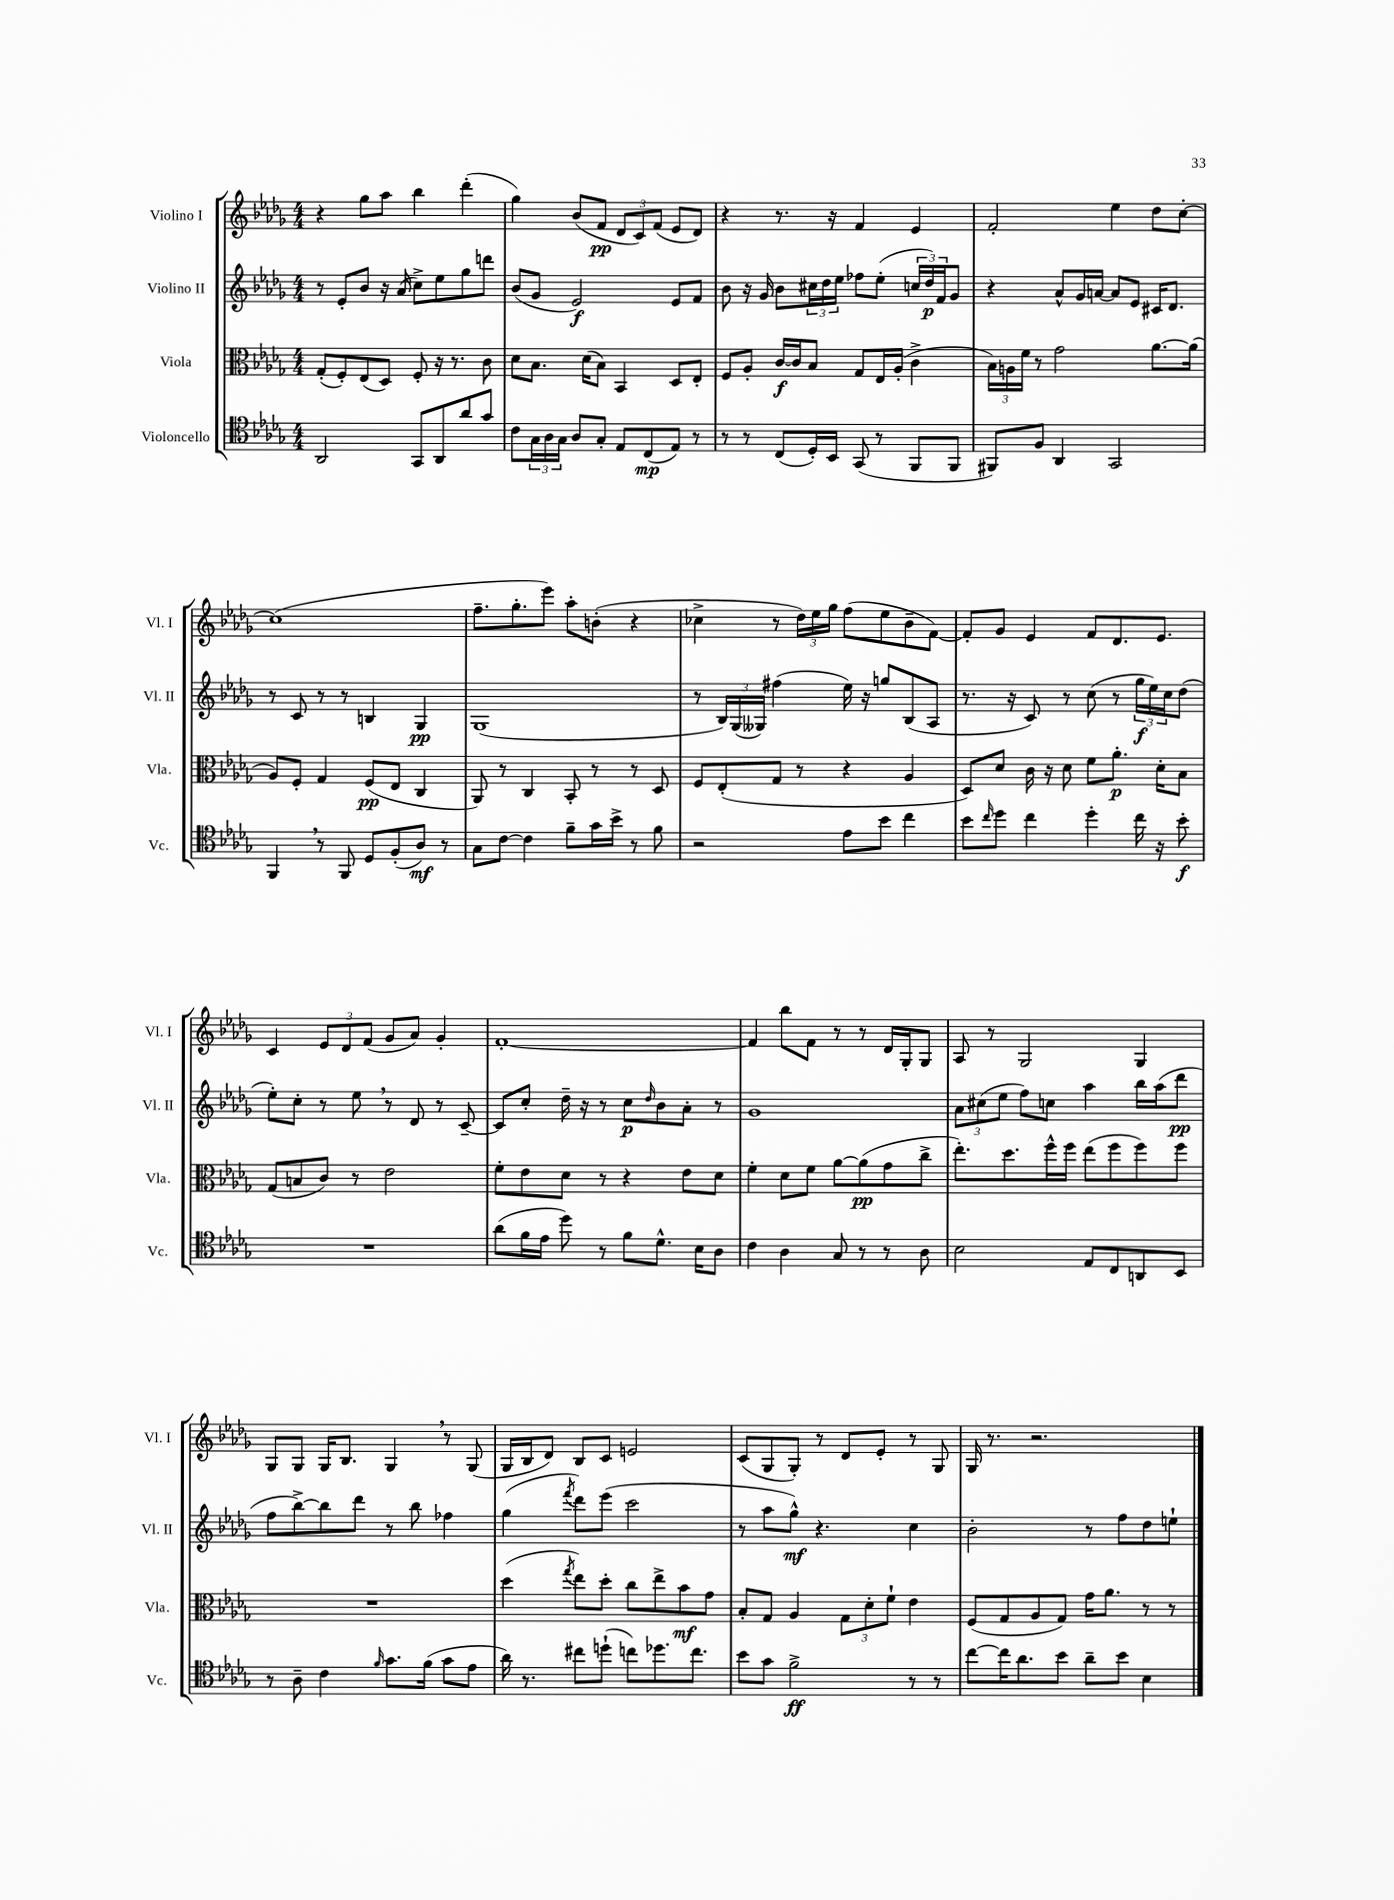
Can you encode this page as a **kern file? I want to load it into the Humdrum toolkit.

**kern	**dynam	**kern	**dynam	**kern	**dynam	**kern	**dynam
*part4	*part4	*part3	*part3	*part2	*part2	*part1	*part1
*staff4	*staff4	*staff3	*staff3	*staff2	*staff2	*staff1	*staff1
*I"Violoncello	*	*I"Viola	*	*I"Violino II	*	*I"Violino I	*
*I'Vc.	*	*I'Vla.	*	*I'Vl. II	*	*I'Vl. I	*
*clefC4	*	*clefC3	*	*clefG2	*	*clefG2	*
*k[b-e-a-d-g-]	*	*k[b-e-a-d-g-]	*	*k[b-e-a-d-g-]	*	*k[b-e-a-d-g-]	*
*M4/4	*	*M4/4	*	*M4/4	*	*M4/4	*
=3	=3	=3	=3	=3	=3	=3	=3
2AA-/	.	(8G-'/L	.	8r	.	4r	.
.	.	8F'/)	.	8e-'/L	.	.	.
.	.	(8E-/	.	8b-/J	.	8gg-\L	.
.	.	8D-/J)	.	16r	.	8aa-\J	.
.	.	.	.	(16a-/	.	.	.
8GG-/L	.	8F'/	.	8cc^\L)	.	4bb-\	.
8AA-/	.	16r	.	8ee-\	.	.	.
.	.	8.r	.	.	.	.	.
8a-/	.	.	.	8gg-\	.	(4ddd-'\	.
8g-/J	.	8c\	.	8dddn\J	.	.	.
=4	=4	=4	=4	=4	=4	=4	=4
8c\L	.	8d-\L	.	(8b-/L	.	4gg-\)	.
24G-\L	.	8.B-\J	.	8g-/J	.	.	.
24A-\	.	.	.	.	.	.	.
24G-\JJ	.	.	.	.	.	.	.
8A-/L	.	.	.	2e-/)	f	(8b-/L	.
.	.	(16d-\KL	.	.	.	.	.
8G-'/J	.	8B-\J)	.	.	.	8f/J	pp
8E-/L	.	4BB-/	.	.	.	12d-/L	.
.	.	.	.	.	.	12c/)	.
(8C/	mp	.	.	.	.	.	.
.	.	.	.	.	.	(12f/J	.
8E-/J)	.	8D-/L	.	8e-/L	.	8e-/L	.
8r	.	8E-'/J	.	8f/J	.	8d-/J)	.
=5	=5	=5	=5	=5	=5	=5	=5
8r	.	8F/L	.	8b-\	.	4r	.
8r	.	8A-'/J	.	16r	.	.	.
.	.	.	.	16g-/	.	.	.
(8C/L	.	[16c/LL	f	8b-\L	.	8.r	.
.	.	16c/J]	.	.	.	.	.
16D-'/L)	.	8B-/J	.	24cc#X\L	.	.	.
.	.	.	.	24dd-\	.	.	.
16BB-/JJ	.	.	.	.	.	16r	.
.	.	.	.	24ee-\JJ	.	.	.
(8GG-/	.	8G-/L	.	8ff-X\L	.	4f/	.
8r	.	16E-/L	.	(8ee-'\J	.	.	.
.	.	(16A-'/JJ	.	.	.	.	.
8FF/L	.	4c^\	.	24ccn/LL	.	4e-/	.
.	.	.	.	24dd-/)	p	.	.
.	.	.	.	24f/J	.	.	.
8FF/J	.	.	.	8g-/J	.	.	.
=6	=6	=6	=6	=6	=6	=6	=6
8FF#X/L)	.	24B-\LL)	.	4r	.	2f'/	.
.	.	24An\	.	.	.	.	.
.	.	24f\JJ	.	.	.	.	.
8F/J	.	8r	.	.	.	.	.
4AA-/	.	2g-\	.	8a-^^/L	.	.	.
.	.	.	.	16g-/L	.	.	.
.	.	.	.	[16an/JJ	.	.	.
2GG-/	.	.	.	8a/L]	.	4ee-\	.
.	.	.	.	8e-/J	.	.	.
.	.	[8.a-\L	.	16c#X/KL	.	8dd-\L	.
.	.	.	.	8.d-/J	.	.	.
.	.	.	.	.	.	[8cc'\J	.
.	.	(16a-\Jk]	.	.	.	.	.
!!LO:LB:g=z
=7	=7	=7	=7	=7	=7	=7	=7
4FF,/	.	8A-/L)	.	8r	.	(1cc]	.
.	.	8F'/J	.	8c/	.	.	.
8r	.	4G-/	.	8r	.	.	.
8FF/	.	.	.	8r	.	.	.
8D-/L	.	(8F/L	pp	4Bn/	.	.	.
(8F'/	.	8E-/J	.	.	.	.	.
8A-/J)	mf	4C/	.	4G-/	pp	.	.
8r	.	.	.	.	.	.	.
=8	=8	=8	=8	=8	=8	=8	=8
8G-\L	.	8AA-/)	.	(1G-	.	8.ff~\L	.
[8c\J	.	8r	.	.	.	.	.
.	.	.	.	.	.	8.gg-'\	.
4c\]	.	4C/	.	.	.	.	.
.	.	.	.	.	.	8eee-\J)	.
8f~\L	.	8BB-'/	.	.	.	8aa-'\L	.
16g-\L	.	8r	.	.	.	(8bn'\J	.
16b-^\JJ	.	.	.	.	.	.	.
8r	.	8r	.	.	.	4r	.
8f\	.	8D-/	.	.	.	.	.
=9	=9	=9	=9	=9	=9	=9	=9
2r	.	8F/L	.	8r	.	4cc-X^\	.
.	.	(8E-'/	.	24B-/LL)	.	.	.
.	.	.	.	(24G-/	.	.	.
.	.	.	.	24G--X/JJ)	.	.	.
.	.	8G-/J	.	(4ff#X\	.	8r	.
.	.	8r	.	.	.	24dd-\LL)	.
.	.	.	.	.	.	24ee-\	.
.	.	.	.	.	.	24gg-\JJ	.
8e-\L	.	4r	.	16ee-\)	.	(8ff\L	.
.	.	.	.	16r	.	.	.
8b-\J	.	.	.	8ggn/L	.	8ee-\	.
4cc\	.	4A-/	.	(8B-/	.	8b-~\	.
.	.	.	.	8A-/J	.	[8f\J)	.
=10	=10	=10	=10	=10	=10	=10	=10
8b-\L	.	8D-/L)	.	8.r	.	8f'/L]	.
16qqcc/	.	.	.	.	.	.	.
8dd-\J	.	8d-/J	.	.	.	8g-/J	.
.	.	.	.	16r	.	.	.
4cc\	.	16c\	.	8c/)	.	4e-/	.
.	.	16r	.	.	.	.	.
.	.	8d-\	.	8r	.	.	.
4dd-'\	.	8f\L	.	(8cc\	.	8f/L	.
.	.	8.a-'\J	p	8r	.	8.d-/	.
16cc\	.	.	.	24gg-\LL	f	.	.
.	.	.	.	24ee-\)	.	.	.
16r	.	16d-'\KL	.	.	.	8.e-/J	.
.	.	.	.	24cc\J	.	.	.
8b-'\	f	8B-\J	.	(8dd-\J	.	.	.
!!LO:LB:g=z
=11	=11	=11	=11	=11	=11	=11	=11
1r	.	(8G-/L	.	8ee-'\L)	.	4c/	.
.	.	8Bn/	.	8cc'\J	.	.	.
.	.	8c/J)	.	8r	.	12e-/L	.
.	.	.	.	.	.	12d-/	.
.	.	8r	.	8ee-,\	.	.	.
.	.	.	.	.	.	(12f/J	.
.	.	2e-\	.	8r	.	8g-/L	.
.	.	.	.	8d-/	.	8a-/J)	.
.	.	.	.	8r	.	4g-'/	.
.	.	.	.	[8c~/	.	.	.
=12	=12	=12	=12	=12	=12	=12	=12
(8a-\L	.	8f'\L	.	8c/L]	.	[1f'	.
16f\L	.	8e-\	.	8cc'/J	.	.	.
16e-\JJ	.	.	.	.	.	.	.
8dd-\)	.	8d-\J	.	16dd-~\	.	.	.
.	.	.	.	16r	.	.	.
8r	.	8r	.	8r	.	.	.
8f\L	.	4r	.	8cc\L	p	.	.
.	.	.	.	16qqdd-/	.	.	.
8.d-^^\J	.	.	.	8b-\	.	.	.
.	.	8e-\L	.	8a-'\J	.	.	.
16B-\KL	.	.	.	.	.	.	.
8A-\J	.	8d-\J	.	8r	.	.	.
=13	=13	=13	=13	=13	=13	=13	=13
4c\	.	4f'\	.	1g-	.	4f/]	.
4A-\	.	8d-\L	.	.	.	8bb-\L	.
.	.	8f\J	.	.	.	8f\J	.
8G-/	.	[8a-\L	.	.	.	8r	.
8r	.	(8a-\]	pp	.	.	8r	.
8r	.	8g-\	.	.	.	16d-/LL	.
.	.	.	.	.	.	16G-'/J	.
8A-\	.	8cc^\J	.	.	.	8G-/J	.
=14	=14	=14	=14	=14	=14	=14	=14
2B-\	.	8.ee-'\L)	.	12a-\L	.	8A-/	.
.	.	.	.	(12cc#X\	.	.	.
.	.	.	.	.	.	8r	.
.	.	.	.	12ee-\J	.	.	.
.	.	8.dd-\	.	.	.	.	.
.	.	.	.	8ff\L)	.	2G-/	.
.	.	16ff^^\L	.	8ccn\J	.	.	.
.	.	16ff\JJ	.	.	.	.	.
8E-/L	.	(8ee-\L	.	4aa-\	.	.	.
8C/	.	8ff\	.	.	.	.	.
8AAn/	.	8ff\)	.	16bb-\LL	.	4G-/	.
.	.	.	.	(16aa-\J	.	.	.
8BB-/J	.	8ff\J	.	8ddd-\J	pp	.	.
!!LO:LB:g=z
=15	=15	=15	=15	=15	=15	=15	=15
8r	.	1r	.	8ff\L	.	8G-/L	.
8A-~\	.	.	.	[8bb-^\)	.	8G-/J	.
4c\	.	.	.	8bb-\]	.	16G-/KL	.
.	.	.	.	.	.	8.B-/J	.
.	.	.	.	8ddd-\J	.	.	.
16qqf/	.	.	.	.	.	.	.
8.g-\L	.	.	.	8r	.	4G-,/	.
.	.	.	.	8bb-\	.	.	.
(16f\Jk	.	.	.	.	.	.	.
8g-\L	.	.	.	4ff-X\	.	8r	.
8e-\J	.	.	.	.	.	(8G-/	.
=16	=16	=16	=16	=16	=16	=16	=16
16a-\)	.	(4dd-\	.	(4gg-\	.	16G-/LL	.
8.r	.	.	.	.	.	16B-/J	.
.	.	.	.	.	.	8d-/J)	.
.	.	8qgg-/	.	8qfff/	.	.	.
8cc#X\L	.	8ee-\L)	.	8ddd-\L)	.	8B-/L	.
(8ddn`\J	.	8dd-'\J	.	(8eee-\J	.	8c/J	.
8ccn\L)	.	8cc\L	.	2ccc\	.	2en/	.
8.dd-X\	.	8ee-^\	.	.	.	.	.
.	.	8b-\	mf	.	.	.	.
8.cc\J	.	.	.	.	.	.	.
.	.	8g-\J	.	.	.	.	.
=17	=17	=17	=17	=17	=17	=17	=17
8b-\L	.	8B-'/L	.	8r	.	(8c/L	.
8g-\J	.	8G-/J	.	8aa-\L	.	8G-/	.
2f^\	ff	4A-/	.	8gg-^^\J)	mf	8G-'/J)	.
.	.	.	.	4.r	.	8r	.
.	.	12G-\L	.	.	.	8d-/L	.
.	.	12d-'\	.	.	.	.	.
.	.	.	.	.	.	8e-'/J	.
.	.	12f`\J	.	.	.	.	.
8r	.	4e-\	.	4cc\	.	8r	.
8r	.	.	.	.	.	8G-/	.
=18	=18	=18	=18	=18	=18	=18	=18
[8cc\L	.	(8F/L	.	2b-'\	.	16G-/	.
.	.	.	.	.	.	8.r	.
16cc\K]	.	8G-/	.	.	.	.	.
8.a-\	.	.	.	.	.	.	.
.	.	8A-/	.	.	.	2.r	.
8b-\J	.	8G-/J)	.	.	.	.	.
8a-~\L	.	16g-\KL	.	8r	.	.	.
.	.	8.a-\J	.	.	.	.	.
8b-\J	.	.	.	8ff\L	.	.	.
4B-\	.	8r	.	8dd-\	.	.	.
.	.	8r	.	8een`\J	.	.	.
==	==	==	==	==	==	==	==
*-	*-	*-	*-	*-	*-	*-	*-
